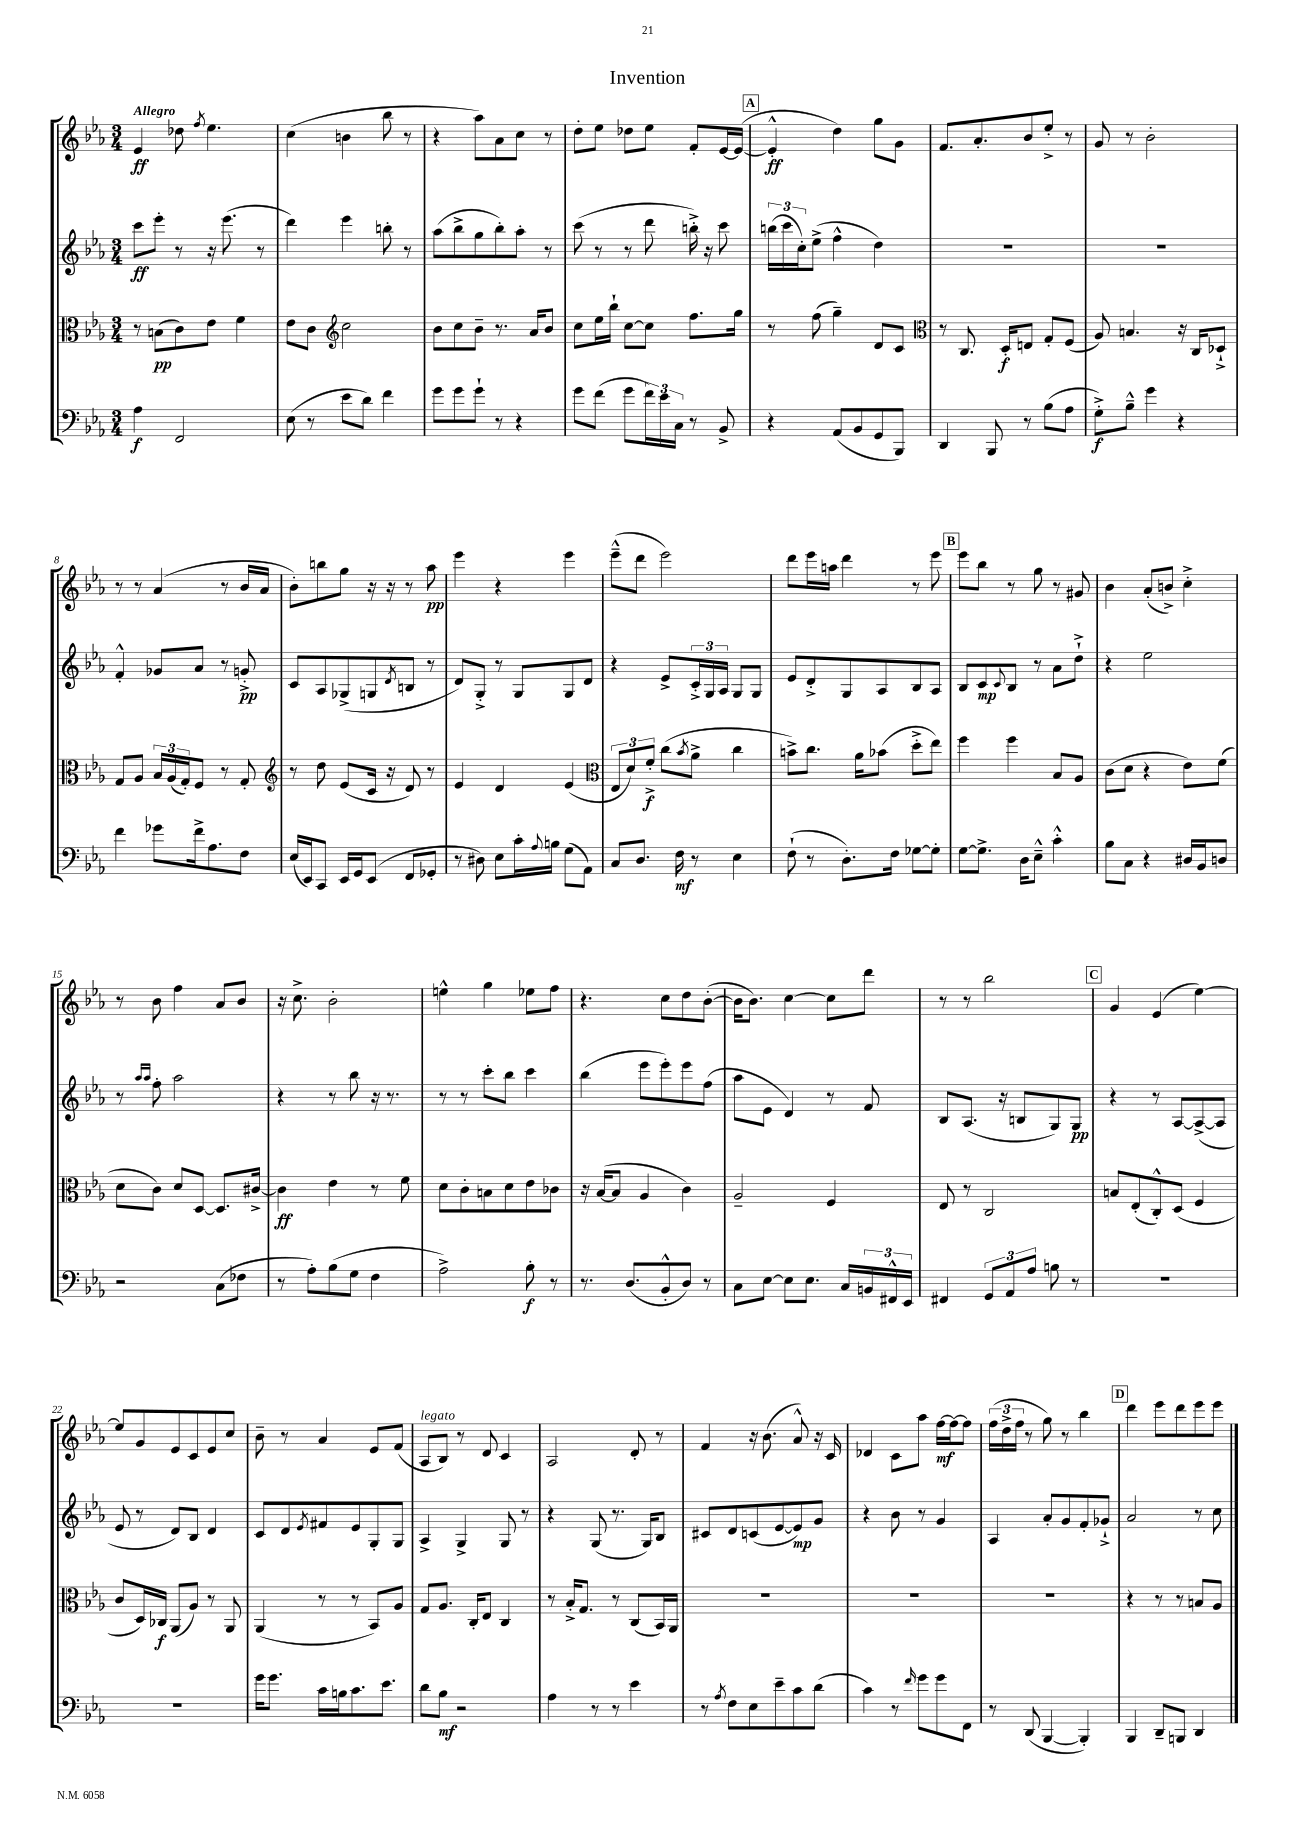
\header { title = "Invention" }
<<
\new StaffGroup <<
\new Staff = "s0" {
    \clef treble \key ees \major \numericTimeSignature \time 3/4 \tempo "Allegro"
    ees'4\ff des''8 \acciaccatura { f''8 } ees''4. |
    c''4( b'4 bes''8 r8 |
    r4 aes''8) aes'8 c''8 r8 |
    d''8-. ees''8 des''8 ees''8 f'8-. ees'16~ ees'16~( |
    \mark \markup { \box "A" } ees'4-.-^\ff d''4) g''8 g'8 |
    f'8. aes'8.-. bes'8 ees''8-.-> r8 |
    g'8 r8 bes'2-. |
    r8 r8 aes'4( r8 bes'16 aes'16 |
    bes'8-.) b''8 g''8 r16 r16 r8 aes''8\pp |
    ees'''4 r4 ees'''4 |
    ees'''8---^( d'''8 ees'''2) |
    d'''8 ees'''16 a''16 d'''4 r8 ees'''8 |
    \mark \markup { \box "B" } ees'''8 bes''8 r8 g''8 r8 gis'8 |
    bes'4 aes'8-.( b'8->) c''4-.-> |
    r8 bes'8 f''4 aes'8 bes'8 |
    r16 c''8.-> bes'2-. |
    e''4-^ g''4 ees''8 f''8 |
    r4. c''8 d''8 bes'8~-.( |
    bes'16 bes'8.) c''4~ c''8 d'''8 |
    r8 r8 bes''2 |
    \mark \markup { \box "C" } g'4 ees'4( ees''4~) |
    ees''8 g'8 ees'8 c'8 ees'8 c''8 |
    bes'8-- r8 aes'4 ees'8 f'8( |
    aes8^\markup { \italic "legato" } bes8) r8 d'8 c'4 |
    aes2 d'8-. r8 |
    f'4 r16 bes'8.( aes'8-^) r16 c'16 |
    des'4 c'8 aes''8 f''16~\mf f''16~ f''8 |
    \tuplet 3/2 { f''16( d''16-> f''16 } r8 g''8) r8 bes''4 |
    \mark \markup { \box "D" } d'''4 ees'''8 d'''8 ees'''8 ees'''8 \bar "|." |
}
\new Staff = "s1" {
    \clef treble \key ees \major \numericTimeSignature \time 3/4
    c'''8\ff ees'''8-. r8 r16 ees'''8.( r8 |
    d'''4) ees'''4 b''8-. r8 |
    aes''8( bes''8-> g''8 bes''8-.) aes''8-. r8 |
    c'''8( r8 r8 d'''8 b''16-.->) r16 c'''8 |
    \mark \markup { \box "A" } \tuplet 3/2 { b''16( c'''16 c''16-.) } ees''8->( f''4-^ d''4) |
    R2. |
    R2. |
    f'4-.-^ ges'8 aes'8 r8 g'8-.->\pp |
    c'8 aes8 ges8->( g8 \acciaccatura { d'8 } b8 r8 |
    d'8) g8-.-> r8 g8 g8 d'8 |
    r4 ees'8-> \tuplet 3/2 { c'16-.-> g16 aes16 } g8 g8 |
    ees'8 d'8-.-> g8 aes8 bes8 aes8 |
    \mark \markup { \box "B" } bes8 c'8\mp \appoggiatura { c'8 } bes8 r8 aes'8 d''8-!-> |
    r4 ees''2 |
    r8 \grace { aes''16 aes''16 } f''8-. aes''2 |
    r4 r8 bes''8 r16 r8. |
    r8 r8 c'''8-. bes''8 c'''4 |
    bes''4( ees'''8 ees'''8-.) ees'''8 f''8( |
    aes''8 ees'8 d'4) r8 f'8 |
    bes8 aes8.( r16 b8 g8) g8\pp |
    \mark \markup { \box "C" } r4 r8 aes8~ aes8~->( aes8 |
    ees'8 r8 d'8) bes8 d'4 |
    c'8 d'8 \acciaccatura { ees'8 } fis'8 ees'8 g8-. g8 |
    aes4-> g4-> g8 r8 |
    r4 g8( r8. g16) bes8 |
    cis'8 d'8 c'8( ees'8~ ees'8\mp) g'8 |
    r4 bes'8 r8 g'4 |
    aes4 aes'8-. g'8 f'8-. ges'8-!-> |
    \mark \markup { \box "D" } aes'2 r8 c''8 \bar "|." |
}
\new Staff = "s2" {
    \clef alto \key ees \major \numericTimeSignature \time 3/4
    r8 b8\pp( c'8) ees'8 f'4 |
    ees'8 c'8 \clef treble c''2 |
    bes'8 c''8 bes'8-- r8. aes'16 bes'8 |
    c''8 ees''16 bes''16-! c''8~ c''8 f''8. g''16 |
    \mark \markup { \box "A" } r8 f''8( g''4--) d'8 c'8 |
    \clef alto r8 c8. d16-.\f e8 g8-. f8( |
    aes8) b4. r16 c16 des8-!-> |
    g8 aes8 \tuplet 3/2 { bes16 aes16( g16-.) } f8 r8 g8-. |
    \clef treble r8 d''8 ees'8( c'16 r16 d'8) r8 |
    ees'4 d'4 ees'4( |
    \clef alto \tuplet 3/2 { ees8 d'8) f'8-.->\f } c''8( \acciaccatura { bes'8 } aes'8-> c''4 |
    b'8->) c''8. aes'16 bes'8( d''8-.-> ees''8) |
    \mark \markup { \box "B" } f''4 f''4 bes8 aes8 |
    c'8( d'8 r4 ees'8) f'8( |
    d'8 c'8) d'8 d8~ d8. cis'16~-> |
    cis'4\ff ees'4 r8 f'8 |
    d'8 c'8-. b8 d'8 ees'8 ces'8 |
    r16 bes16~( bes8 aes4 c'4) |
    aes2-- f4 |
    ees8 r8 c2 |
    \mark \markup { \box "C" } b8 ees8-.( c8-.-^) d8( f4 |
    c'8 d16) ces16\f aes,8( aes8) r8 aes,8 |
    aes,4( r8 r8 bes,8) aes8 |
    g8 aes8. c16-. ees8 c4 |
    r8 bes16-.-> g8. r8 c8( bes,16) aes,16 |
    R2. |
    R2. |
    R2. |
    \mark \markup { \box "D" } r4 r8 r8 b8 aes8 \bar "|." |
}
\new Staff = "s3" {
    \clef bass \key ees \major \numericTimeSignature \time 3/4
    aes4\f f,2 |
    ees8( r8 ees'8 d'8) f'4 |
    g'8 g'8 g'8-! r8 r4 |
    g'8 f'8( g'8 \tuplet 3/2 { f'16) ees'16 c16 } r8 bes,8-> |
    \mark \markup { \box "A" } r4 aes,8( bes,8 g,8 bes,,8) |
    d,4 bes,,8 r8 bes8( aes8 |
    g8-.->\f) bes8---^ g'4 r4 |
    f'4 ges'8 f'16-> aes8. f8 |
    ees16( ees,16) c,8 ees,16 g,16 ees,8( f,8 ges,8-. |
    r8 dis8) ees8 c'16-. \appoggiatura { aes8 } b16 g8( aes,8) |
    c8 d8. f16\mf r8 ees4 |
    f8-!( r8 d8.-.) f16 ges8~ ges8-. |
    \mark \markup { \box "B" } g8~ g8.-> d16 ees8---^ c'4-.-^ |
    bes8 c8 r4 dis16 bes,16 d8 |
    r2 c8( fes8 |
    r8 aes8-.) bes8( g8 f4 |
    aes2->) bes8-.\f r8 |
    r8. d8.( bes,8-.-^ d8) r8 |
    c8 ees8~ ees8 ees8. c16 \tuplet 3/2 { b,16 fis,16-^ ees,16 } |
    fis,4 \tuplet 3/2 { g,8 aes,8 aes8 } b8 r8 |
    \mark \markup { \box "C" } R2. |
    R2. |
    g'16 g'8. c'16 b16 c'8. ees'8. |
    d'8 bes8\mf r2 |
    aes4 r8 r8 ees'4 |
    r8 \acciaccatura { aes8 } f8 ees8 ees'8-- c'8 d'8( |
    c'4) r8 \grace { f'16 } g'8 g'8 f,8 |
    r8 d,8( bes,,4~ bes,,4-.) |
    \mark \markup { \box "D" } bes,,4 d,8-- b,,8 d,4 \bar "|." |
}
>>
>>
